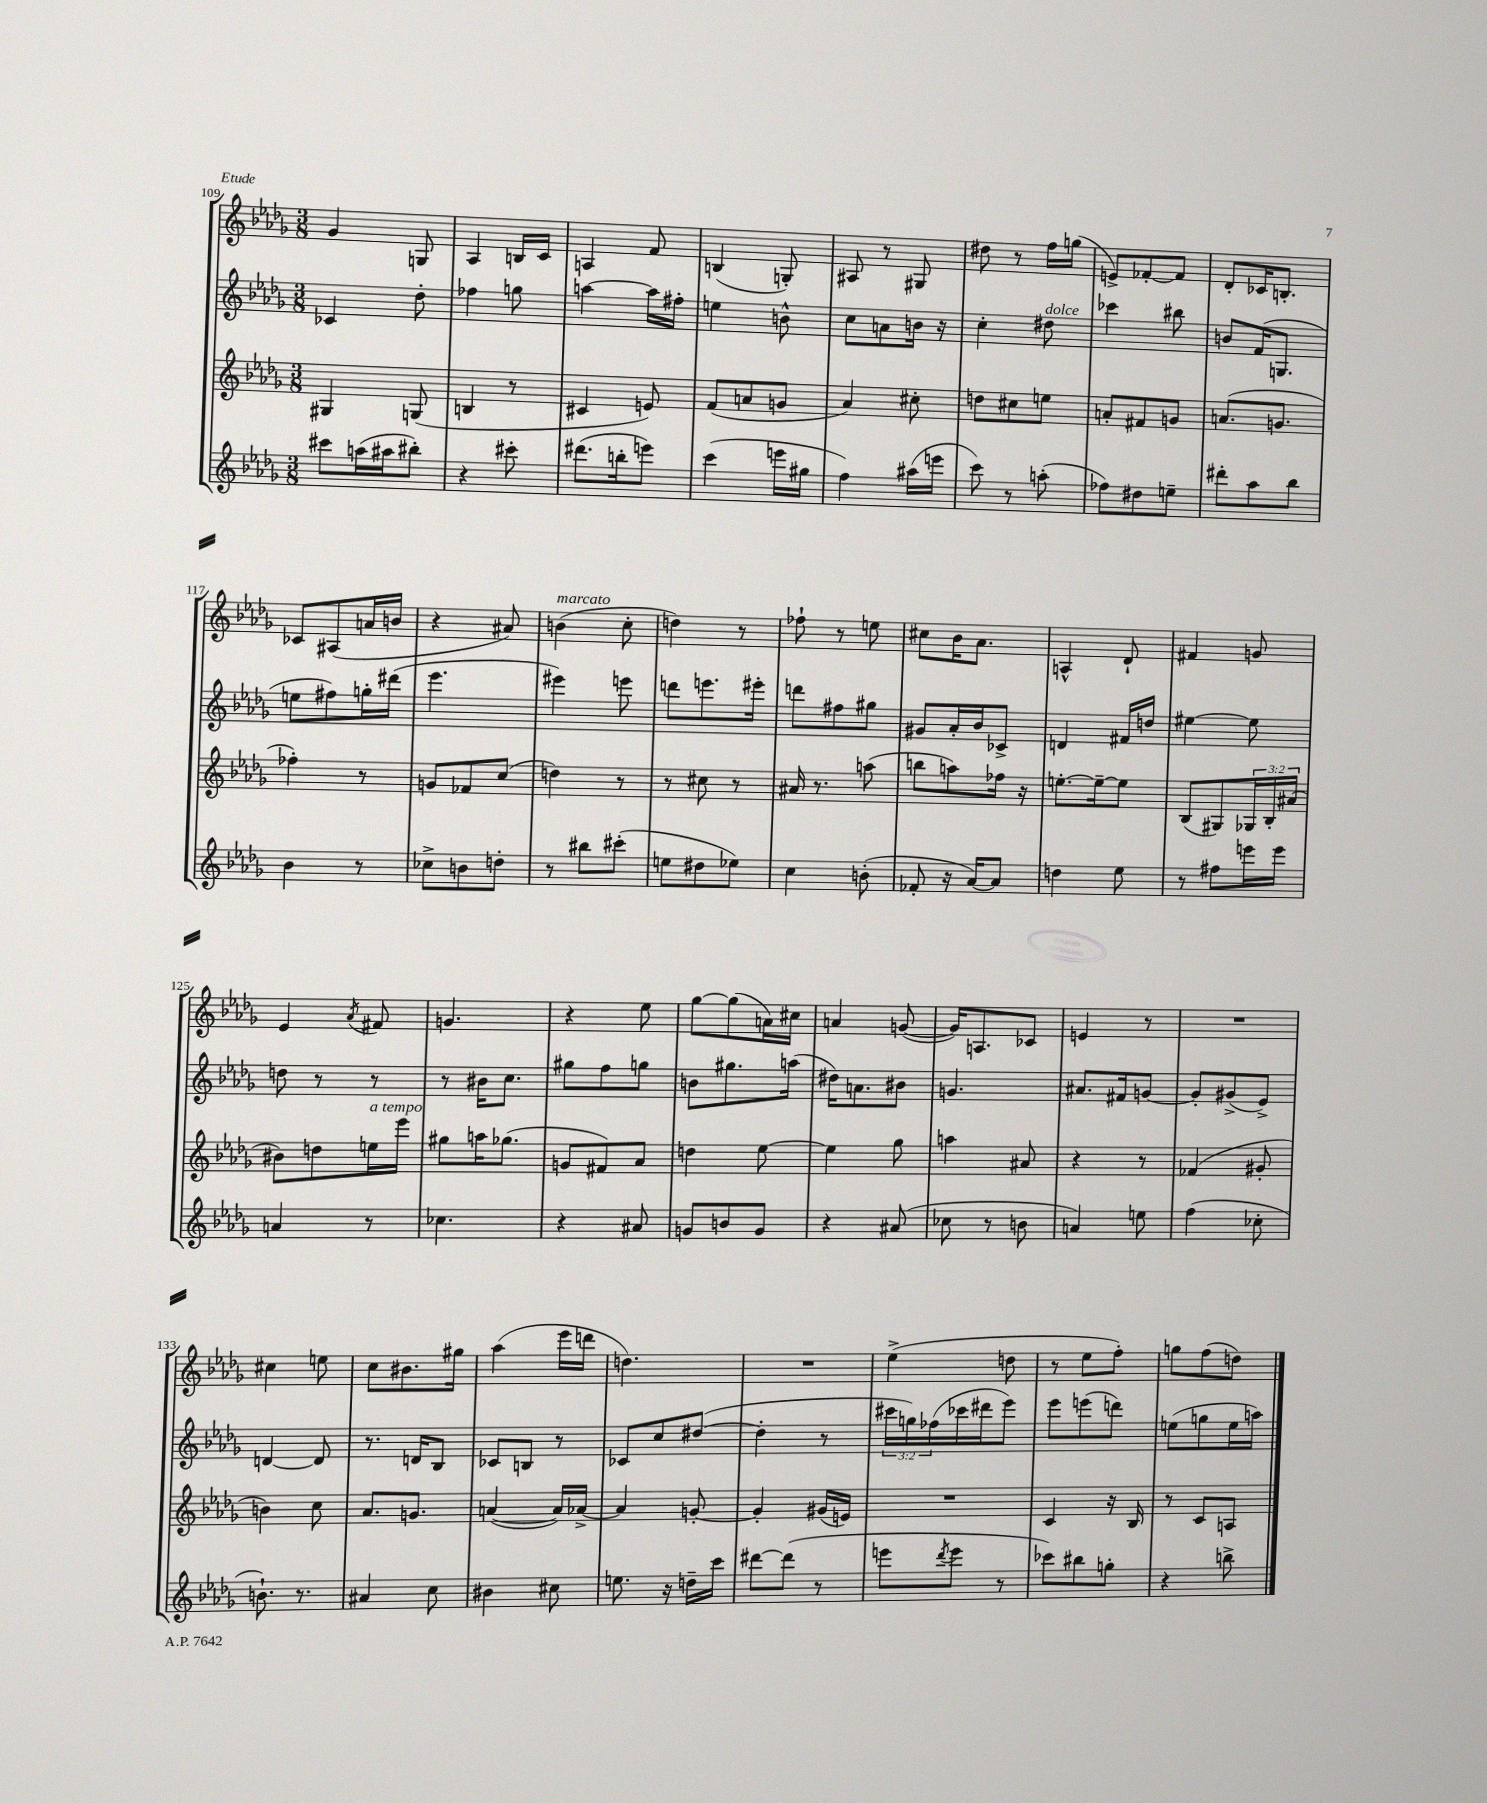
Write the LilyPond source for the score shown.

<<
\new StaffGroup <<
\new Staff = "s0" {
    \clef treble \key des \major \numericTimeSignature \time 3/8
    ges'4 g8 |
    aes4 b16 c'16 |
    a4 f'8 |
    b4( g8-.) |
    ais8 r8 gis8 |
    dis''8 r8 f''16 g''16( |
    e'8->) fes'8~-. fes'8 |
    des'8-. ces'16 b8.-. |
    ces'8 ais8( a'16 b'16 |
    r4 ais'8) |
    b'4^\markup { \italic "marcato" }( c''8-. |
    d''4) r8 |
    fes''8-! r8 e''8 |
    cis''8 bes'16 aes'8. |
    a4-^ des'8-! |
    fis'4 g'8 |
    ees'4 \acciaccatura { aes'8 } fis'8 |
    g'4. |
    r4 ees''8 |
    ges''8~ ges''8( a'16) cis''16 |
    a'4 g'8~( |
    g'16) a8. ces'8 |
    e'4 r8 |
    R4. |
    cis''4 e''8 |
    c''8 bis'8. gis''16 |
    aes''4( ees'''16 d'''16 |
    d''4.) |
    R4. |
    ees''4->( d''8 |
    r8 ees''8 f''8-.) |
    g''8 f''8( d''8) \bar "|." |
}
\new Staff = "s1" {
    \clef treble \key des \major \numericTimeSignature \time 3/8 \override Staff.TupletNumber.text = #tuplet-number::calc-fraction-text
    ces'4 des''8-. |
    fes''4 g''8 |
    a''4~ a''16 fis''16-. |
    e''4 b'8-^ |
    c''8 a'8 b'16 r16 |
    c''4-. dis''8^\markup { \italic "dolce" } |
    ces'''4 bis''8 |
    b'8 f'16( g8. |
    e''8 fis''8) g''16-. dis'''16( |
    ees'''4. |
    eis'''4) e'''8 |
    d'''8 e'''8. eis'''16-. |
    d'''8 fis''8 gis''8 |
    gis'8 aes'16-. bes'16 ces'8-> |
    d'4 fis'16 d''16 |
    eis''4~ eis''8 |
    d''8 r8 r8 |
    r8 bis'16 c''8. |
    gis''8 f''8 g''8 |
    b'8 gis''8. a''16( |
    dis''16) a'8. bis'8 |
    g'4. |
    ais'8. fis'16 g'8~ |
    g'8-. gis'8->( ees'8->) |
    d'4~ d'8 |
    r8. d'16 bes8 |
    ces'8 b8 r8 |
    ces'8 c''8 dis''8~( |
    dis''4-. r8 |
    \tuplet 3/2 { cis'''16 g''16) fes''16( } ces'''16 dis'''16 ees'''8) |
    ees'''8 e'''8( d'''8) |
    e''8( g''8 e''16 a''16) \bar "|." |
}
\new Staff = "s2" {
    \clef treble \key des \major \numericTimeSignature \time 3/8 \override Staff.TupletNumber.text = #tuplet-number::calc-fraction-text
    gis4 g8( |
    b4 r8 |
    cis'4 e'8) |
    f'8( a'8 g'8 |
    aes'4) cis''8-. |
    d''8 cis''8 e''8 |
    a'8-. fis'8 g'8 |
    a'8.( g'8. |
    fes''4-.) r8 |
    g'8 fes'8 c''8( |
    d''4) r8 |
    r8 cis''8 r8 |
    ais'16 r8. a''8( |
    b''8 a''8) fes''16 r16 |
    e''8.~-. e''16~-- e''8 |
    bes8( gis8) \tuplet 3/2 { ges16 bes16-. ais'16( } |
    bis'8) d''8 e''16^\markup { \italic "a tempo" } ees'''16 |
    gis''8 a''16 ges''8.( |
    g'8 fis'8) aes'8 |
    d''4 ees''8~ |
    ees''4 ges''8 |
    a''4 ais'8 |
    r4 r8 |
    fes'4( gis'8-. |
    b'4) c''8 |
    aes'8. g'8. |
    a'4~( a'16) aes'16~-> |
    aes'4 g'8~-. |
    g'4-. gis'16( e'16) |
    R4. |
    c'4 r16 bes16 |
    r8 c'8 a8 \bar "|." |
}
\new Staff = "s3" {
    \clef treble \key des \major \numericTimeSignature \time 3/8
    cis'''8 a''16( ais''16 bis''8-.) |
    r4 cis'''8-. |
    dis'''8.( b''16-. e'''8) |
    c'''4( e'''16 gis''16 |
    f''4) ais''16( e'''16 |
    c'''8) r8 a''8-.( |
    fes''8) dis''8 e''8-- |
    dis'''8-. aes''8 bes''8 |
    bes'4 r8 |
    ces''8-> b'8 d''8-. |
    r8 bis''8 cis'''8-.( |
    e''8 dis''8 ees''8) |
    c''4 b'8-.( |
    fes'8-. r16 aes'16~) aes'8 |
    d''4 ees''8 |
    r8 fis''8 e'''16 e'''16 |
    a'4 r8 |
    ces''4. |
    r4 ais'8 |
    g'8 b'8 g'8 |
    r4 ais'8( |
    ces''8 r8 b'8 |
    a'4) e''8 |
    f''4( ces''8-. |
    b'8.-!) r8. |
    ais'4 c''8 |
    bis'4 cis''8 |
    e''8. r16 d''16-- c'''16 |
    dis'''8~ dis'''8( r8 |
    e'''8 \acciaccatura { des'''8 } e'''8 r8 |
    ces'''8) bis''8 g''8-. |
    r4 b''8-> \bar "|." |
}
>>
>>
\layout { \context { \Score currentBarNumber = #109 } }
